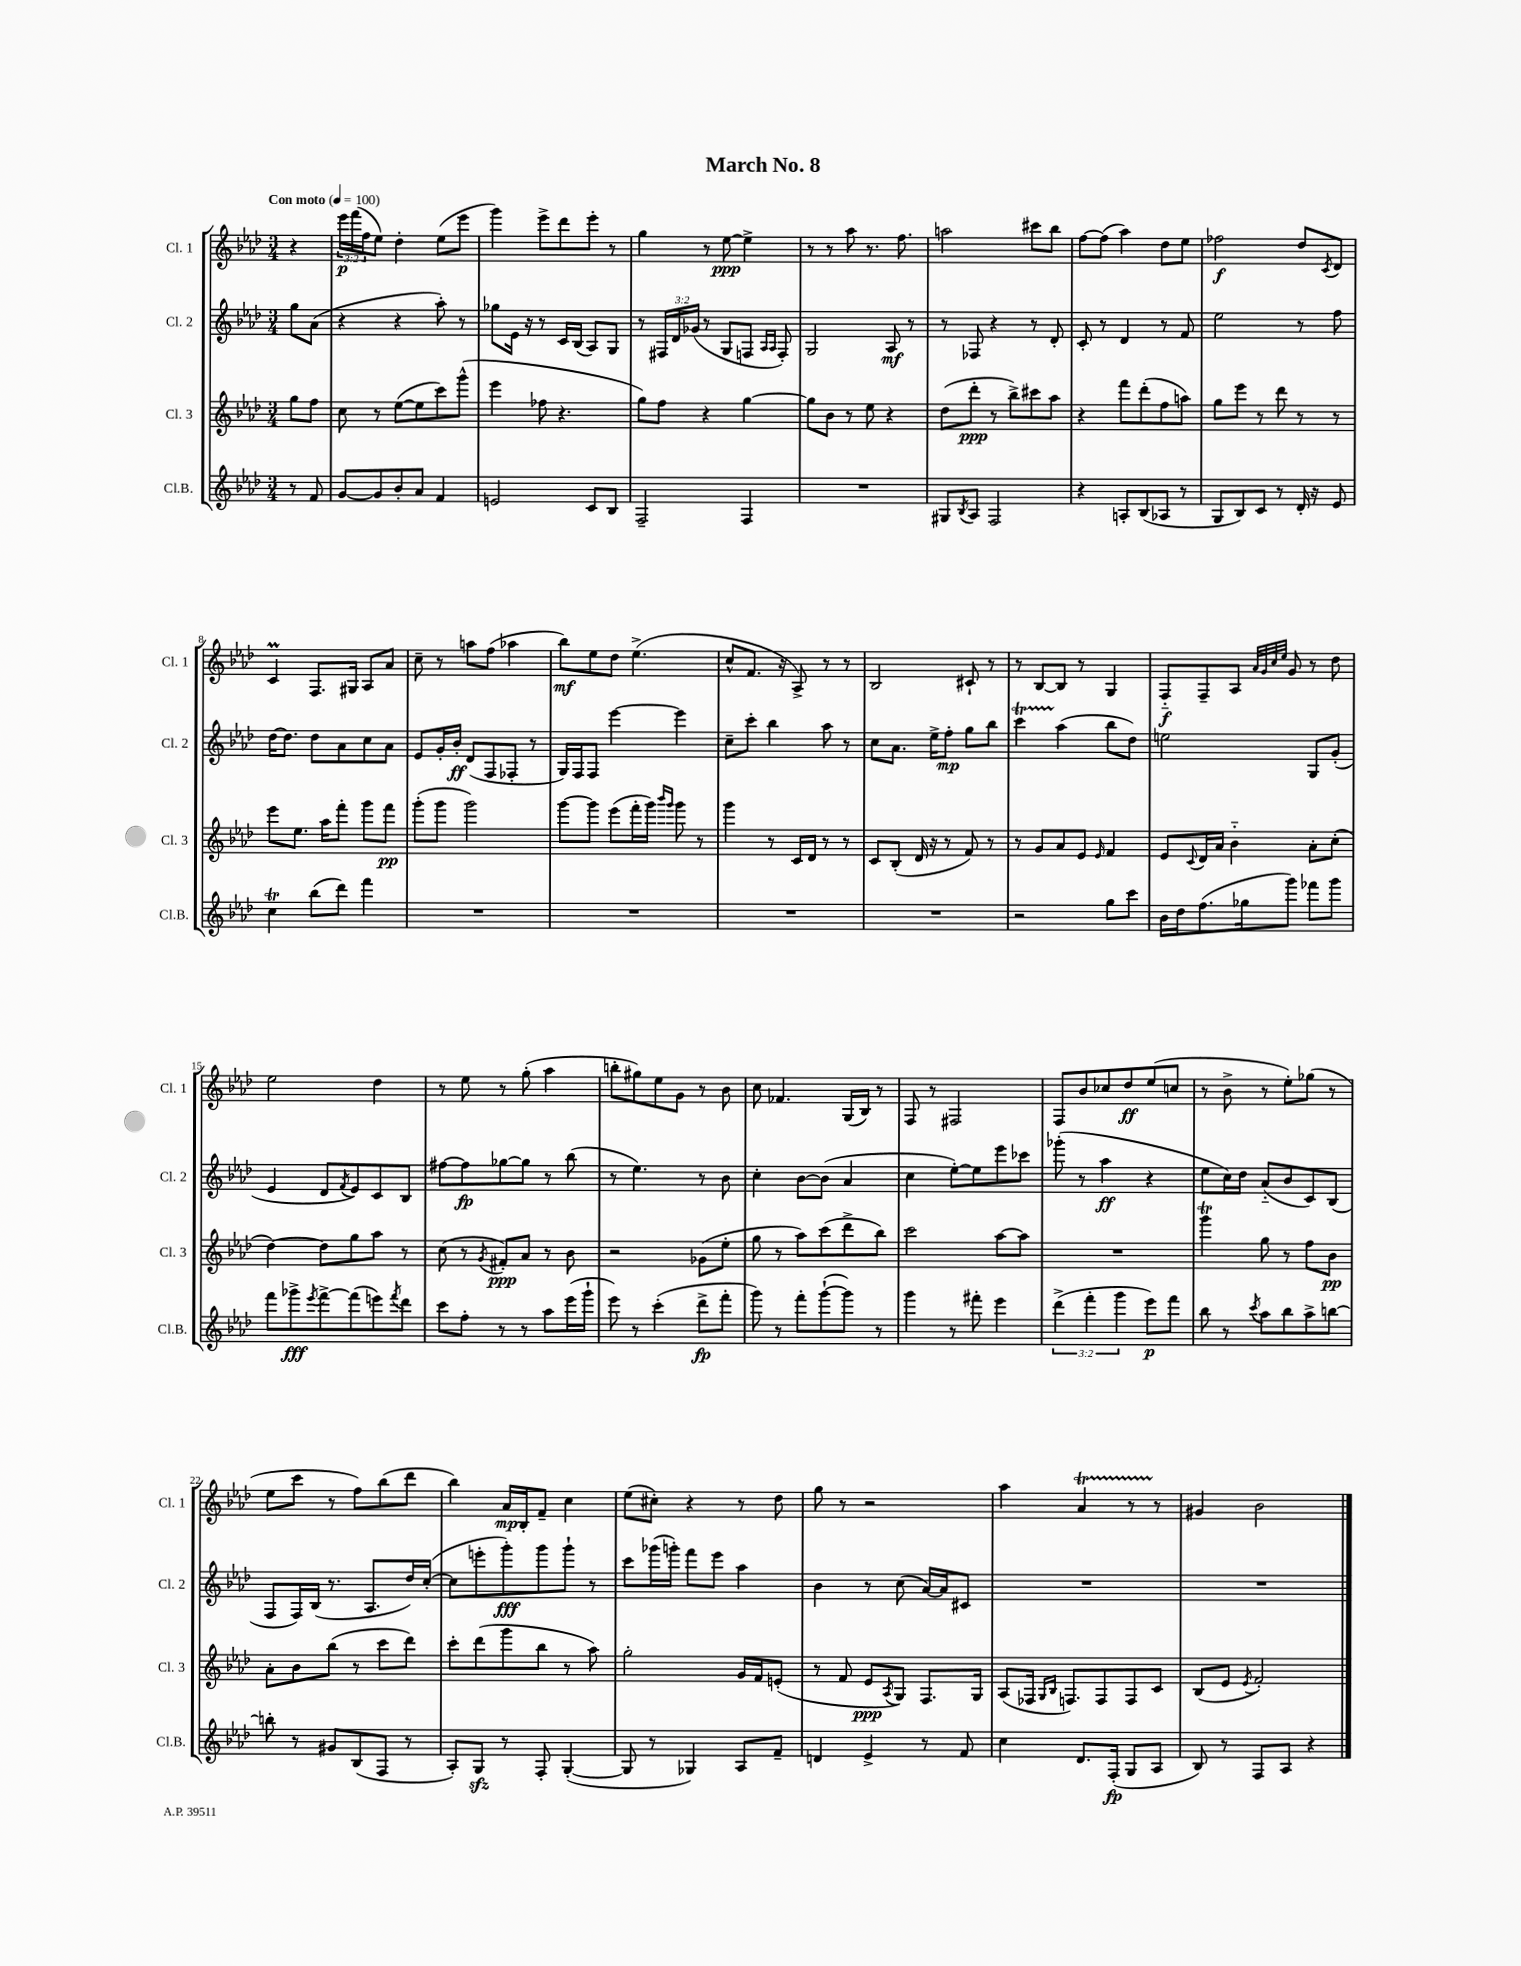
\header { title = "March No. 8" }
<<
\new StaffGroup <<
\new Staff = "s0" \with { instrumentName = "Cl. 1" shortInstrumentName = "Cl. 1" } {
    \clef treble \key aes \major \numericTimeSignature \time 3/4 \override Staff.TupletNumber.text = #tuplet-number::calc-fraction-text \partial 4 \tempo "Con moto" 4 = 100
    r4 |
    \tuplet 3/2 { ees'''16\p f'''16( f''16 } ees''8) des''4-. ees''8( ees'''8 |
    g'''4) ees'''8-> des'''8 ees'''8-. r8 |
    g''4 r8 ees''8~\ppp ees''4-> |
    r8 r8 aes''8 r8. f''8. |
    a''2 cis'''8 bes''8 |
    f''8~ f''8( aes''4) des''8 ees''8 |
    fes''2\f des''8 \acciaccatura { c'8 } des'8 |
    c'4\prall f8. gis16 aes8 aes'8 |
    c''8-- r8 a''8 f''8( aes''4 |
    bes''8\mf) ees''8 des''8 ees''4.->( |
    c''8-^ f'8. r16 aes8->) r8 r8 |
    bes2 cis'8-! r8 |
    r8 bes8~ bes8 r8 g4 |
    f8-_\f f8-- aes8 \grace { aes'32 g'32 c''32 ees''32 } g'8 r8 des''8 |
    ees''2 des''4 |
    r8 ees''8 r8 g''8-.( aes''4 |
    b''8-. gis''8) ees''8 g'8 r8 bes'8 |
    c''8 fes'4. g16( bes16) r8 |
    f8 r8 fis2 |
    f8 bes'8 ces''8 des''8\ff ees''8( c''8 |
    r8 bes'8-> r8 ees''8-.) ges''8( r8 |
    ees''8 c'''8 r8 f''8) bes''8( des'''8 |
    bes''4) aes'16\mp bes16-. f'8-- c''4 |
    ees''8( cis''8-.) r4 r8 des''8 |
    g''8 r8 r2 |
    aes''4 aes'4\startTrillSpan r8 r8\stopTrillSpan |
    gis'4 bes'2 \bar "|." |
}
\new Staff = "s1" \with { instrumentName = "Cl. 2" shortInstrumentName = "Cl. 2" } {
    \clef treble \key aes \major \numericTimeSignature \time 3/4 \override Staff.TupletNumber.text = #tuplet-number::calc-fraction-text \partial 4
    g''8 aes'8( |
    r4 r4 aes''8-.) r8 |
    ges''8 ees'16 r16 r8 c'16 bes16( aes8) g8 |
    r8 \tuplet 3/2 { fis16 des'16 ges'16( } r8 g8 f8 \grace { aes16 aes16 } f8-.) |
    g2 aes8\mf r8 |
    r8 fes8 r4 r8 des'8-. |
    c'8-. r8 des'4 r8 f'8 |
    ees''2 r8 f''8 |
    des''16~ des''8. des''8 aes'8 c''8 aes'8 |
    ees'8 g'16-. bes'16-.\ff des'8( f8 fes8-. r8 |
    g16) f16 f8 ees'''4~ ees'''4 |
    c''8-- c'''8-. bes''4 aes''8 r8 |
    c''8 aes'8. ees''16-> f''8-.\mp g''8 bes''8 |
    c'''4\startTrillSpan aes''4\stopTrillSpan( bes''8 des''8) |
    e''2 g8 g'8-.( |
    ees'4 des'8 \acciaccatura { f'8 } ees'8) c'8 bes8 |
    fis''8~ fis''8\fp ges''8~ ges''8 r8 bes''8( |
    r8 ees''4.) r8 bes'8 |
    c''4-. bes'8~ bes'8( aes'4 |
    c''4 ees''8~-.) ees''8 ees'''8 ces'''8 |
    ges'''8-.( r8 aes''4\ff r4 |
    ees''8 c''16) des''16 aes'8-_( bes'8 c'8) bes8( |
    f8 f16) bes16( r8. aes8. des''16) c''16~-.( |
    c''8 e'''8-. g'''8-.\fff) g'''8 g'''8-! r8 |
    c'''8 ges'''16( g'''16-.) f'''8 ees'''8 aes''4 |
    bes'4 r8 c''8( aes'16~) aes'16 cis'8 |
    R2. |
    R2. \bar "|." |
}
\new Staff = "s2" \with { instrumentName = "Cl. 3" shortInstrumentName = "Cl. 3" } {
    \clef treble \key aes \major \numericTimeSignature \time 3/4 \partial 4
    g''8 f''8 |
    c''8 r8 ees''8~( ees''8 c'''8) g'''8-^( |
    ees'''4 fes''8 r4. |
    g''8) f''8 r4 g''4~ |
    g''8 bes'8 r8 ees''8 r4 |
    des''8( des'''8-.\ppp r8 bes''8->) cis'''8 aes''8 |
    r4 f'''8 des'''8-.( f''8 a''8) |
    g''8 ees'''8 r8 des'''8 r8 r8 |
    ees'''8 ees''8. aes''16 f'''8-. g'''8 f'''8\pp |
    g'''8-.( g'''8 g'''2) |
    g'''8~ g'''8 ees'''8( f'''16-. g'''16) \grace { bes'''16 g'''16 } g'''8 r8 |
    g'''4 r8 c'16 des'16 r8 r8 |
    c'8 bes8-.( des'16 r16 r8 f'8) r8 |
    r8 g'8 aes'8 ees'8 \grace { ees'16 } f'4 |
    ees'8 \appoggiatura { c'8 } des'16 aes'16 bes'4-_ aes'8-. c''8-.( |
    des''4~) des''8 g''8 aes''8 r8 |
    c''8( r8 \acciaccatura { g'8 } fis'8-.\ppp) aes'8 r8 bes'8 |
    r2 ges'8( ees''8-. |
    g''8 r8 aes''8) c'''8( des'''8-> bes''8) |
    c'''2 aes''8~ aes''8 |
    R2. |
    g'''4\trill g''8 r8 f''8 bes'8\pp |
    aes'8-. bes'8 bes''8( r8 c'''8 des'''8) |
    c'''8-. des'''8( g'''8 bes''8 r8 aes''8) |
    g''2-. g'16 f'16 e'8-.( |
    r8 f'8 ees'8\ppp \acciaccatura { aes8 } g8) f8. g16 |
    aes8( fes16 \grace { g16 bes16 } f8.) f8 f8 c'8 |
    bes8( ees'8 \acciaccatura { ees'8 } f'2-.) \bar "|." |
}
\new Staff = "s3" \with { instrumentName = "Cl.B." shortInstrumentName = "Cl.B." } {
    \clef treble \key aes \major \numericTimeSignature \time 3/4 \override Staff.TupletNumber.text = #tuplet-number::calc-fraction-text \partial 4
    r8 f'8 |
    g'8~ g'8 bes'8-. aes'8 f'4 |
    e'2 c'8 bes8 |
    f2-- f4 |
    R2. |
    gis8 \acciaccatura { bes8 } aes8 f2 |
    r4 a8-. bes8( aes8 r8 |
    g8 bes8) c'8 r8 des'16-. r16 ees'8 |
    c''4\trill bes''8( des'''8) f'''4 |
    R2. |
    R2. |
    R2. |
    R2. |
    r2 g''8 c'''8 |
    bes'16 des''16 f''8.( ges''16 g'''8) fes'''8 g'''8 |
    f'''8 ges'''8->\fff \acciaccatura { ees'''8 } f'''8~-> f'''8( e'''8) \acciaccatura { f'''8 } des'''8 |
    c'''8 f''8-. r8 r8 aes''8 ees'''16( g'''16-! |
    ees'''8) r8 c'''4-.( des'''8->\fp f'''8-. |
    g'''8) r8 f'''8-. g'''8~-!( g'''8) r8 |
    g'''4 r8 fis'''8-. ees'''4 |
    \tuplet 3/2 { des'''4->( f'''4-. g'''4 } ees'''8\p) f'''8 |
    bes''8 r8 \acciaccatura { c'''8 } aes''8 bes''8 aes''8-> b''8~ |
    b''8-. r8 gis'8 bes8( f8 r8 |
    aes8-.) g8\sfz r8 f8-. g4~-.( |
    g8 r8 ges4) aes8 f'8-- |
    d'4 ees'4-> r8 f'8 |
    c''4 des'8. f16-.\fp( g8 aes8 |
    bes8) r8 f8 aes8 r4 \bar "|." |
}
>>
>>
